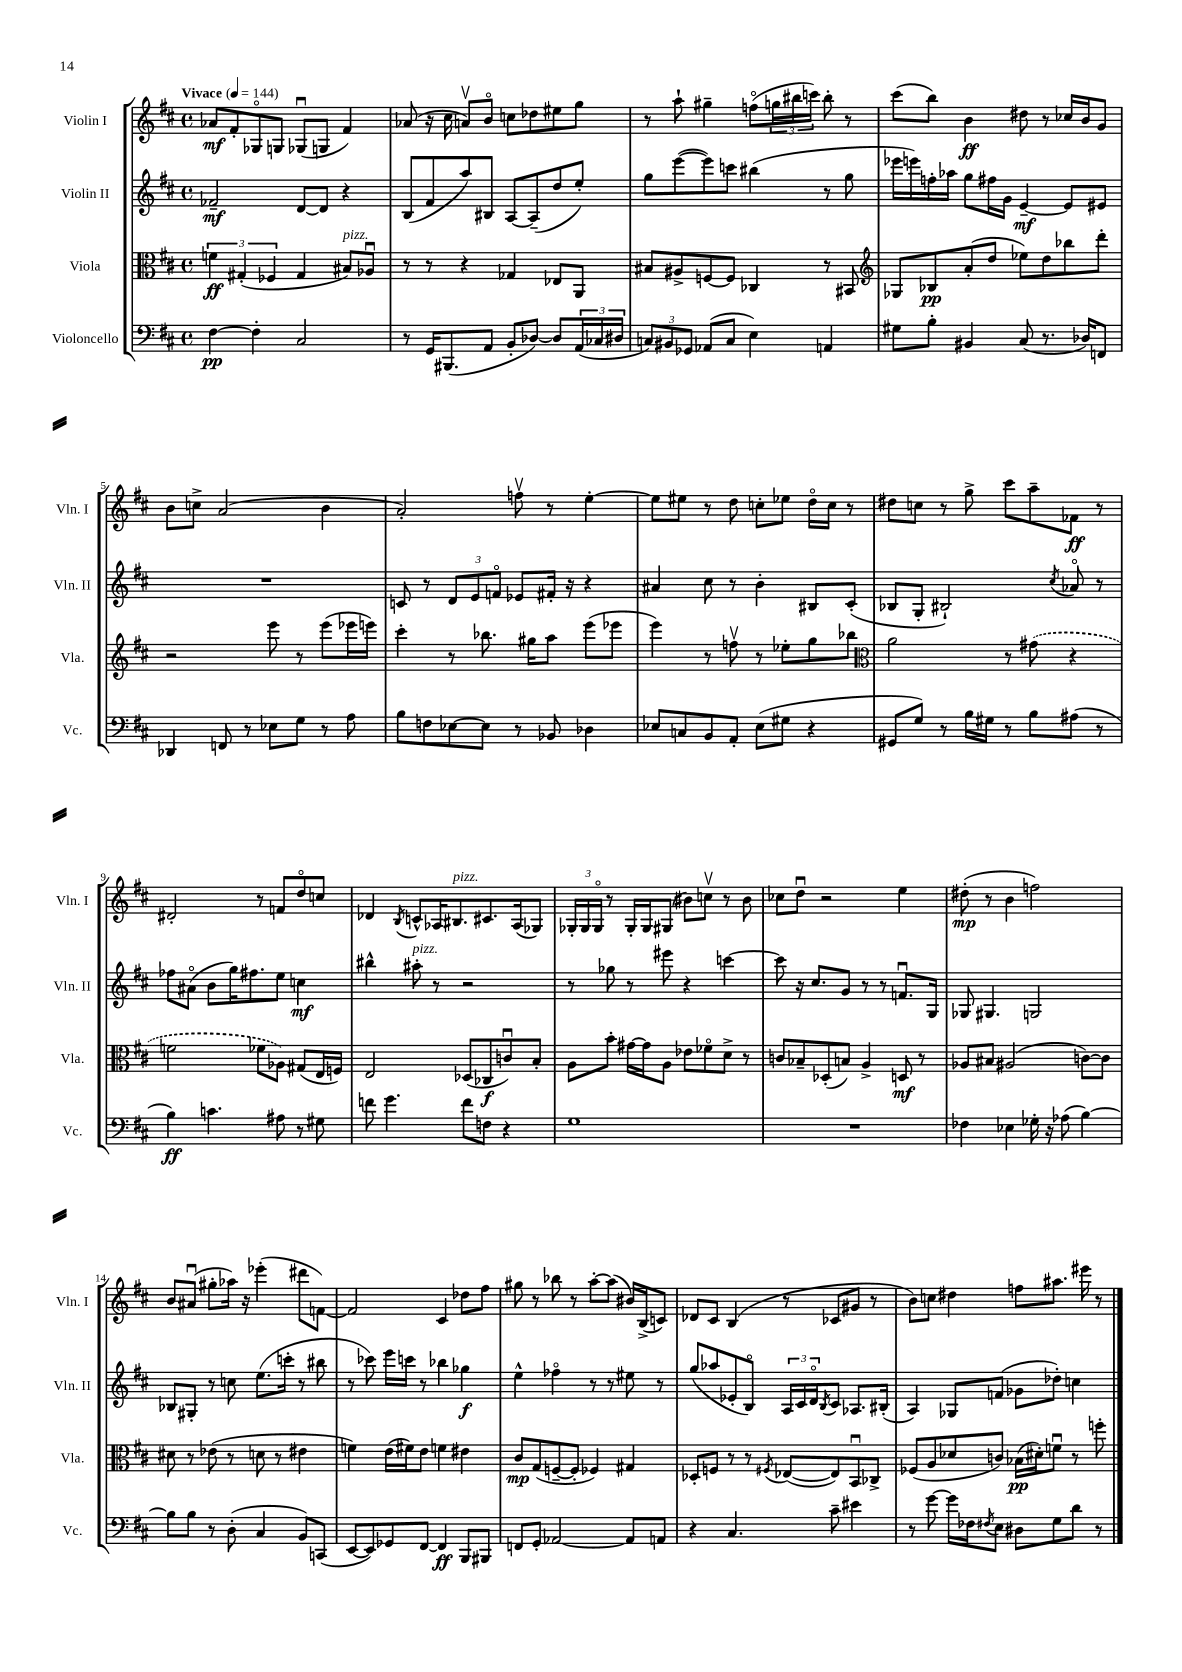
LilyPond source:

<<
\new StaffGroup <<
\new Staff = "s0" \with { instrumentName = "Violin I" shortInstrumentName = "Vln. I" } {
    \clef treble \key d \major \defaultTimeSignature \time 4/4 \tempo "Vivace" 4 = 144
    aes'8\mf fis'8-. ges8\flageolet g8 ges8\downbow( g8 fis'4) |
    aes'8( r16 cis''16 a'8\upbow) b'8\flageolet c''8 des''8 eis''8 g''8 |
    r8 a''8-! gis''4-- f''8\flageolet( \tuplet 3/2 { g''16 bis''16 c'''16) } bis''8-. r8 |
    cis'''8( b''8) b'4\ff dis''8 r8 ces''16 b'16 g'8 |
    b'8 c''8-> a'2( b'4 |
    a'2-.) f''8\upbow r8 e''4~-. |
    e''8 eis''8 r8 d''8 c''8-. ees''8 d''16\flageolet c''16 r8 |
    dis''8 c''8 r8 g''8-> cis'''8 a''8-- fes'8\ff r8 |
    dis'2-. r8 f'8 d''8\flageolet c''8 |
    des'4 \acciaccatura { b8 } c'8-^ aes16 bis8.^\markup { \italic "pizz." } cis'8. aes16( ges8) |
    \tuplet 3/2 { ges16-. ges16 ges16\flageolet } r8 ges16-. ges16 gis8( bis'8) c''8\upbow r8 bis'8 |
    ces''8 d''8\downbow r2 e''4 |
    dis''8-.\mp( r8 b'4 f''2) |
    b'8 ais'8\downbow( gis''8-. aes''16) r16 ees'''4-.( dis'''8 f'8~) |
    f'2 cis'4 des''8 fis''8 |
    gis''8 r8 bes''8 r8 a''8~-. a''8( bis'16) b16->( c'8) |
    des'8 cis'8 b4( r8 ces'8 gis'8 r8 |
    b'8) c''8 dis''4 f''8 ais''8. eis'''16 r8 \bar "|." |
}
\new Staff = "s1" \with { instrumentName = "Violin II" shortInstrumentName = "Vln. II" } {
    \clef treble \key d \major \defaultTimeSignature \time 4/4
    fes'2--\mf d'8~ d'8 r4 |
    b8( fis'8 a''8) bis8 a8~ a8--( d''8 e''8-.) |
    g''8 e'''8~( e'''8) c'''8 bis''4( r8 g''8 |
    ees'''16 e'''16) f''16-. aes''16 g''8 fis''16 g'16 e'4~--\mf e'8 eis'8 |
    R1 |
    c'8 r8 \tuplet 3/2 { d'8 e'8 f'8\flageolet } ees'8 fis'16-. r16 r4 |
    ais'4 cis''8 r8 b'4-. bis8 cis'8-.( |
    bes8 g8-. bis2-!) \acciaccatura { cis''8 } aes'8\flageolet r8 |
    fes''8 ais'8\flageolet( b'8 g''16) fis''8. e''8 c''4\mf |
    bis''4-^ ais''8-.^\markup { \italic "pizz." } r8 r2 |
    r8 ges''8 r8 eis'''8 r4 c'''4~ |
    c'''8 r16 cis''8. g'8 r8 r8 f'8.\downbow g16 |
    ges8 gis4. g2 |
    bes8 gis8-. r8 c''8 e''8.( c'''16-. r8 bis''8 |
    r8 ces'''8) e'''16 c'''16 r8 bes''4 ges''4\f |
    e''4-^ fes''4\flageolet r8 r8 eis''8 r8 |
    g''8( aes''8 ees'8-. b8\flageolet) \tuplet 3/2 { a16 cis'16 d'16\flageolet } \acciaccatura { b8 } cis'8 aes8. bis16-.( |
    a4) ges8 f'8( ges'8 des''8-.) c''4 \bar "|." |
}
\new Staff = "s2" \with { instrumentName = "Viola" shortInstrumentName = "Vla." } {
    \clef alto \key d \major \defaultTimeSignature \time 4/4
    \tuplet 3/2 { f'4\ff gis4-.( fes4 } gis4 bis8^\markup { \italic "pizz." }) aes8\downbow |
    r8 r8 r4 ges4 ees8 a,8 |
    bis8 ais8-> f8~ f8 ces4 r8 bis,8 |
    \clef treble ges8 bes8\pp a'8-.( d''8 ees''8) d''8 bes''8 d'''8-. |
    r2 e'''8 r8 e'''8( ees'''16 e'''16) |
    cis'''4-. r8 bes''8. gis''16 a''8 e'''8( ees'''8 |
    e'''4) r8 f''8\upbow r8 ees''8-. g''8 bes''8 |
    \clef alto a'2 r8 \once \slurDashed gis'8( r4 |
    f'2 fes'8 aes8) gis8( e16 f16) |
    e2 des8( ces8\f c'8\downbow) b8-. |
    a8 b'8-. gis'16~ gis'16 a8 ees'8 fes'8\flageolet d'8-> r8 |
    c'8 bes8-- des8-.( b8) a4-> d8\mf r8 |
    aes8 bis8 ais2( c'8~) c'8 |
    dis'8 r8 ees'8( r8 d'8 r8 eis'4 |
    f'4) e'16( fis'16) e'8 f'4 eis'4 |
    cis'8\mp g8( f8~-- f8-. fes4) gis4 |
    des8-. f8 r8 r8 \acciaccatura { fis8 } ees8~( ees8) b,8\downbow ces8-> |
    fes8( a8 des'8 c'8) bes16\pp( dis'16-.) f'8\downbow r8 f''8-. \bar "|." |
}
\new Staff = "s3" \with { instrumentName = "Violoncello" shortInstrumentName = "Vc." } {
    \clef bass \key d \major \defaultTimeSignature \time 4/4
    fis4~\pp fis4-. cis2 |
    r8 g,16 bis,,8.( a,8 b,8-. des8~) des8 \tuplet 3/2 { a,16( ces16 dis16 } |
    \tuplet 3/2 { c8) bis,8 ges,8 } aes,8( c8 e4) a,4 |
    gis8 b8-. bis,4 cis8( r8. des16) f,8 |
    des,4 f,8 r8 ees8 g8 r8 a8 |
    b8 f8 ees8~ ees8 r8 bes,8 des4 |
    ees8 c8 b,8 a,8-. ees8( gis8 r4 |
    gis,8 g8) r8 b16 gis16 r8 b8 ais8( r8 |
    b4\ff) c'4. ais8 r8 gis8 |
    f'8 g'4. f'8 f8 r4 |
    g1 |
    R1 |
    fes4 ees4 ges16-. r16 aes8( b4~) |
    b8 b8 r8 d8-.( cis4 b,8) c,8( |
    e,8~ e,8) ges,8 fis,8~ fis,4\ff b,,8 bis,,8 |
    f,8 g,8-. aes,2~ aes,8 a,8 |
    r4 cis4. cis'8-- eis'4 |
    r8 g'8~ g'16 fes16 \acciaccatura { fis8 } e8 dis8 g8 d'8 r8 \bar "|." |
}
>>
>>
